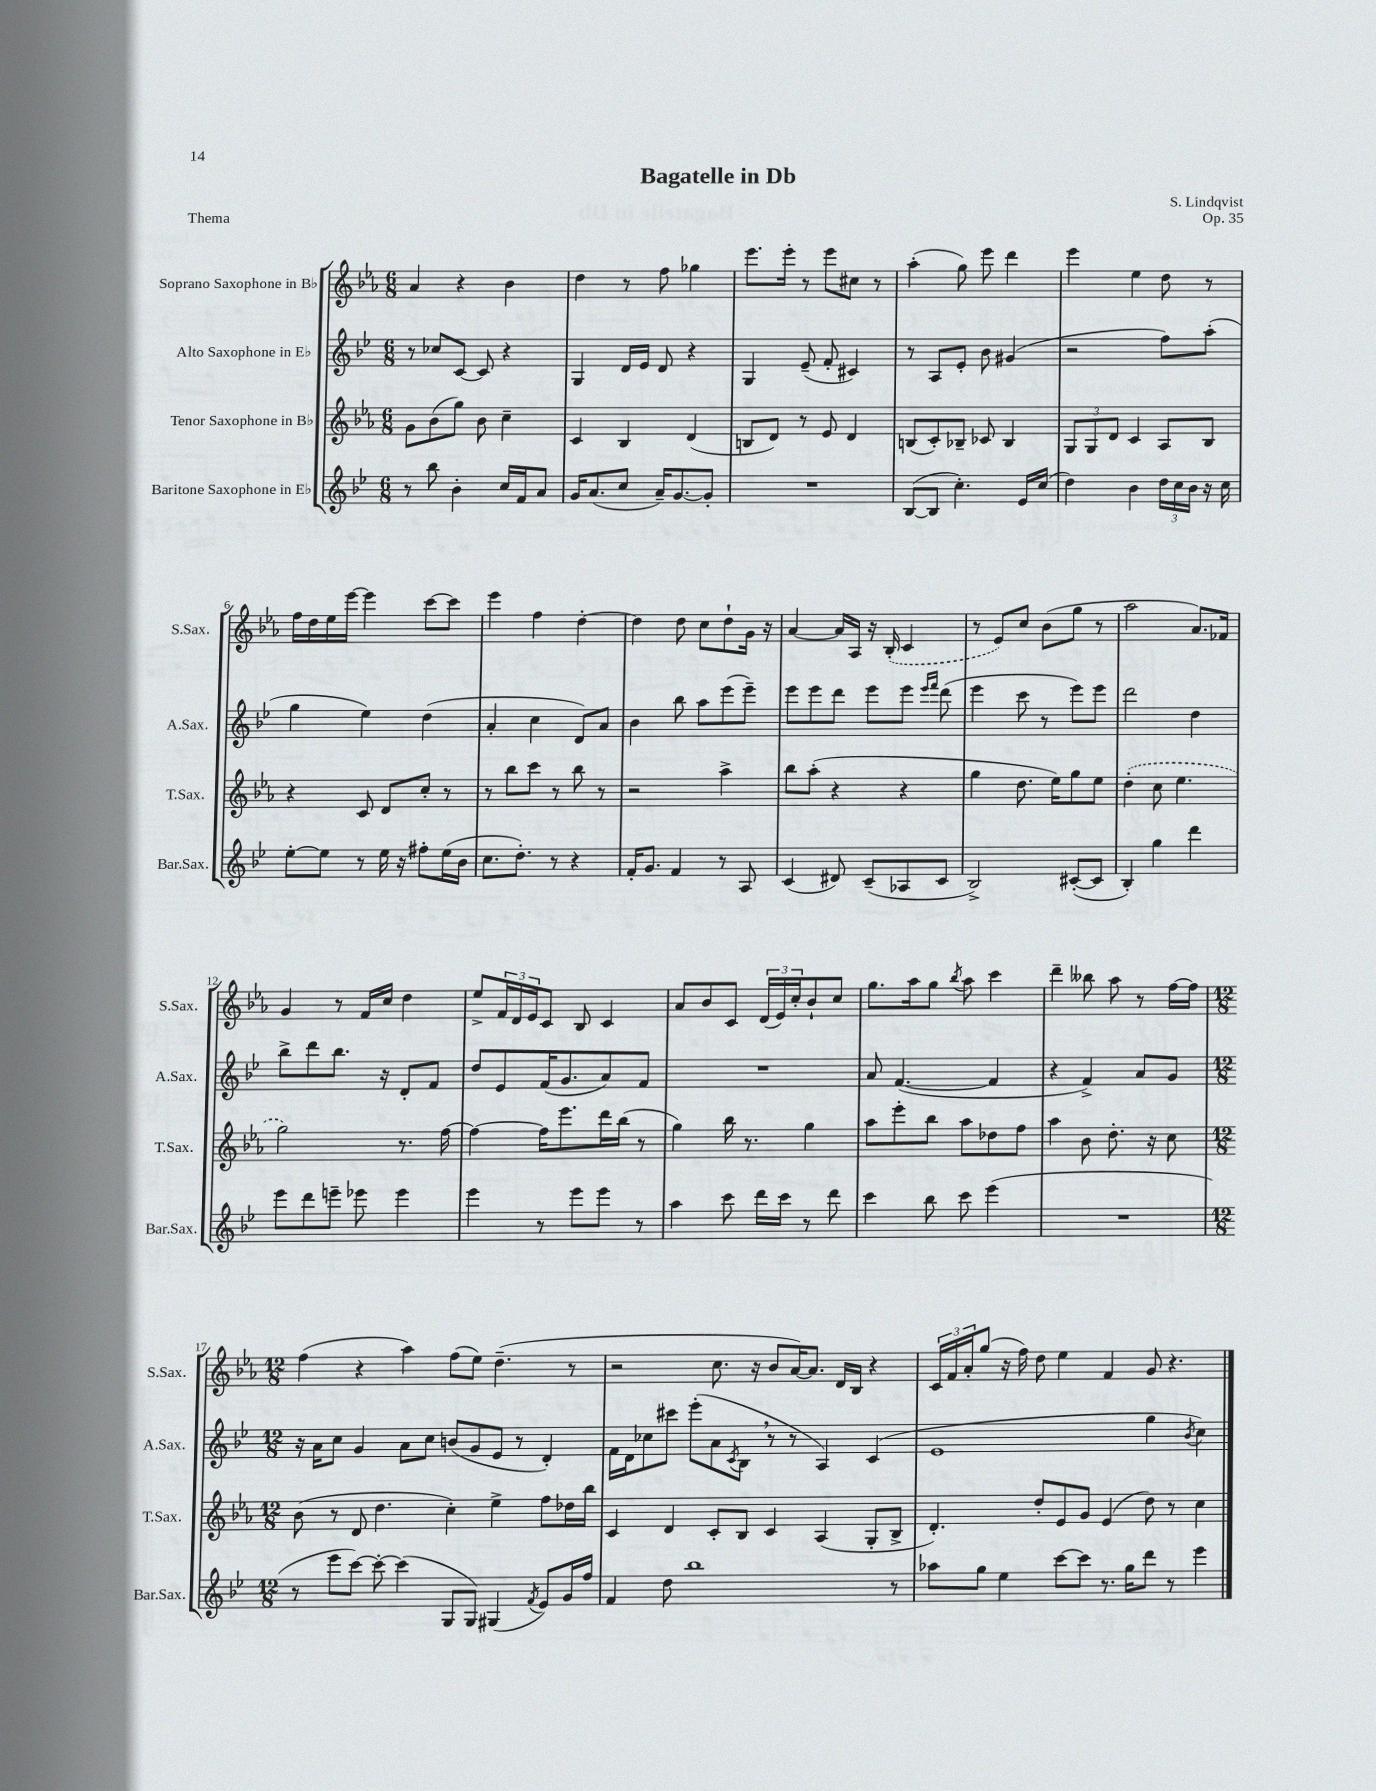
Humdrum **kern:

**kern	**kern	**kern	**kern
*part4	*part3	*part2	*part1
*staff4	*staff3	*staff2	*staff1
*I"Baritone Saxophone in E♭	*I"Tenor Saxophone in B♭	*I"Alto Saxophone in E♭	*I"Soprano Saxophone in B♭
*I'Bar.Sax.	*I'T.Sax.	*I'A.Sax.	*I'S.Sax.
*clefG2	*clefG2	*clefG2	*clefG2
*k[b-e-]	*k[b-e-a-]	*k[b-e-]	*k[b-e-a-]
*M6/8	*M6/8	*M6/8	*M6/8
=1	=1	=1	=1
8r	8g\L	8r	4a-/
8bb-\	(8b-\	8cc-X/L	.
4b-'\	8gg\J)	[8c/J	4r
.	8b-\	8c/]	.
16cc/LL	4cc~\	4r	4b-\
16f/J	.	.	.
8a/J	.	.	.
=2	=2	=2	=2
16g/KL	4c/	4G/	4dd\
(8.a/	.	.	.
8cc/J	4B-/	16d/LL	8r
.	.	16e-/JJ	.
16a~/KL)	.	8d/	8ff\
[8.g/	.	.	.
.	(4d/	4r	4gg-X\
8g'/J]	.	.	.
=3	=3	=3	=3
2.r	8Bn/L	4G/	8.eee-\L
.	8d/J)	.	.
.	.	.	16eee-'\Jk
.	8r	(8e-~/	8r
.	8e-/	8f'/	8eee-\L
.	4d/	4c#X/)	8cc#X\J
.	.	.	8r
=4	=4	=4	=4
([8B-/L	(8Bn/L	8r	(4aa-'\
8B-/J]	8c'/)	8A/L	.
4.cc'\)	8B-X~/J	8e-'/J	8gg\)
.	8c-X/	8b-\	8eee-\
.	4B-/	(4g#X/	4ddd\
16e-/LL	.	.	.
(16cc/JJ	.	.	.
=5	=5	=5	=5
4dd\)	12G/L	2r	4eee-\
.	12G/	.	.
.	12d/J	.	.
4b-\	4c/	.	4ee-\
24dd\LL	8A-/L	8ff\L)	8dd\
24cc\	.	.	.
24b-\JJ	.	.	.
16r	8B-/J	(8aa'\J	8r
16cc\	.	.	.
!!LO:LB:g=z
=6	=6	=6	=6
[8ee-'\L	4r	4gg\	16ff\LL
.	.	.	16dd\
8ee-\J]	.	.	16ee-\
.	.	.	[16eee-\JJ
8r	8c/	4ee-\)	4eee-\]
16ee-\	8d/L	.	.
16r	.	.	.
8ff#X'\L	8cc'/J	(4dd\	[8ccc\L
(16ee-\L	8r	.	8ccc\J]
16b-\JJ	.	.	.
=7	=7	=7	=7
8.cc\L	8r	4a'/	4eee-\
.	8bb-\L	.	.
8.dd'\J)	.	.	.
.	8ccc\J	4cc\	4ff\
8r	8r	.	.
4r	8bb-\	8d/L)	[4dd'\
.	8r	8a/J	.
=8	=8	=8	=8
16f'/KL	2r	4b-\	4dd\]
8.g/J	.	.	.
4f/	.	8bb-\	8dd\
.	.	8aa\L	8cc\L
8r	4aa-^\	(8eee-\	8dd`\
8A/	.	8eee-~\J)	16g\Jk
.	.	.	16r
=9	=9	=9	=9
(4c/	8bb-\L	8eee-\L	[4a-/
.	(8aa-'\J	8eee-\	.
8d#X/)	4r	8ddd\J	16a-/LL]
.	.	.	16A-/JJ
(8c~/L	.	8eee-\L	16r
.	.	.	(16B-'/
8A-X/	4r	8eee-\J	4c/
.	.	16qqeee-/LL	.
.	.	16qqfff/JJ	.
8c/J	.	(8ddd\	.
=10	=10	=10	=10
2B-^/)	4gg\	4eee-\	8r
.	.	.	8e-/L)
.	8.dd\	8ccc\	8cc/J
.	.	8r	(8b-\L
.	16ee-\KL)	.	.
([8c#X'/L	8gg\	8eee-\L)	8gg\J
8c#/J]	8ee-\J	8eee-\J	8r
=11	=11	=11	=11
4B-'/)	(4dd'\	2ddd\	2aa-\
4gg\	8cc\	.	.
.	4.ee-\	.	.
4ddd\	.	4dd\	8.a-/L)
.	.	.	16f-X/Jk
!!LO:LB:g=z
=12	=12	=12	=12
8eee-\L	2gg\)	8bb-^\L	4g/
8ddd\	.	8ddd\	.
8eeen~\J	.	8.bb-\J	8r
8eee-X\	.	.	16f/LL
.	.	16r	16cc/JJ
4eee-\	8.r	8d'/L	4dd\
.	.	8f/J	.
.	[16ff\	.	.
=13	=13	=13	=13
4eee-\	4ff\_	8dd/L	8ee-^/L
.	.	8e-/	24f/L
.	.	.	24d/
.	.	.	24e-/J
8r	16ff\KL]	(16f/K	8c/J
.	8.eee-\	8.g/	.
8eee-\L	.	.	8B-/
8eee-\J	16ddd\L	8a/)	4c/
.	(16bb-\JJ	.	.
8r	8r	8f/J	.
=14	=14	=14	=14
4aa\	4gg\)	2.r	8a-/L
.	.	.	8b-/
8ccc\	16bb-\	.	8c/J
.	8.r	.	.
16ddd\LL	.	.	(24d/LL
.	.	.	24e-/)
16ccc\JJ	.	.	.
.	.	.	24cc'/J
8r	4gg\	.	8b-`/
8ddd\	.	.	8cc/J
=15	=15	=15	=15
4ccc\	8aa-\L	8a/	8.gg\L
.	8eee-'\	([4.f/	.
.	.	.	16aa-\k
8bb-\	8bb-\J	.	8gg\J
.	.	.	8qbb-/
8ccc\	8aa-\L	.	8aa-\
(4eee-\	8dd-X\	4f/]	4ccc\
.	8ff\J	.	.
=16	=16	=16	=16
2.r	4aa-\	4r	4ddd~\
.	8b-\	4f^/)	8bb--X\
.	8.dd'\	.	8aa-\
.	.	8a/L	8r
.	16r	.	.
.	8cc\	8g/J	[16ff\LL
.	.	.	16ff\JJ]
!!LO:LB:g=z
=17	=17	=17	=17
*M12/8	*M12/8	*M12/8	*M12/8
8r	(8b-\	16r	(4ff\
.	.	16a\KL	.
8eee-\L	8r	8cc\J	.
[8ccc\J)	8d/	4g/	4r
8ccc'\_	4.dd\	.	.
(4ccc\]	.	8a\L	4aa-\)
.	.	8cc\J	.
8G/L	4cc'\)	(8bn/L	(8ff\L
8G/J)	.	8g/	8ee-\J)
(4G#X/	4ee-^\	8e-/J	(4.dd~\
.	.	8r	.
8qf/	.	.	.
8e-/L)	8ff\L	4d'/)	.
16g/L	16dd-X\L	.	8r
16ff/JJ	16bb-\JJ	.	.
=18	=18	=18	=18
4f/	4c/	16f\LL	2r
.	.	16d\J	.
.	.	8cc-X\	.
8dd\	4d/	8ccc#X\J	.
1bb-	.	(8eee-'\L	.
.	8c'/L	8a\	8.cc\
.	.	8qc/	.
.	8B-/J	8B-,\J	.
.	.	.	16r
.	4c/	8r	8b-/L
.	.	8r	[16a-/K)
.	.	.	8.a-/J]
.	(4A-/	4A/)	.
.	.	.	16d/LL
.	.	.	16B-/JJ
.	8G'/L	(4c/	4r
8r	8B-^/J	.	.
=19	=19	=19	=19
8aa-X\L	4.d'/)	1e-	24c/LL
.	.	.	24f/
.	.	.	24a-'/J
8gg\J	.	.	(8gg/J
4ee-\	.	.	16r
.	.	.	16ff\)
.	8dd'/L	.	8dd\
[8ccc\L	8e-/	.	4ee-\
8ccc\J]	8g/J	.	.
8.r	(4e-/	.	4f/
16gg\KL	.	.	.
8ddd\J	8dd\)	4gg\	8g/
8r	8r	.	4.r
.	.	8qb-/	.
4eee-\	4cc\	4cc\)	.
==	==	==	==
*-	*-	*-	*-
